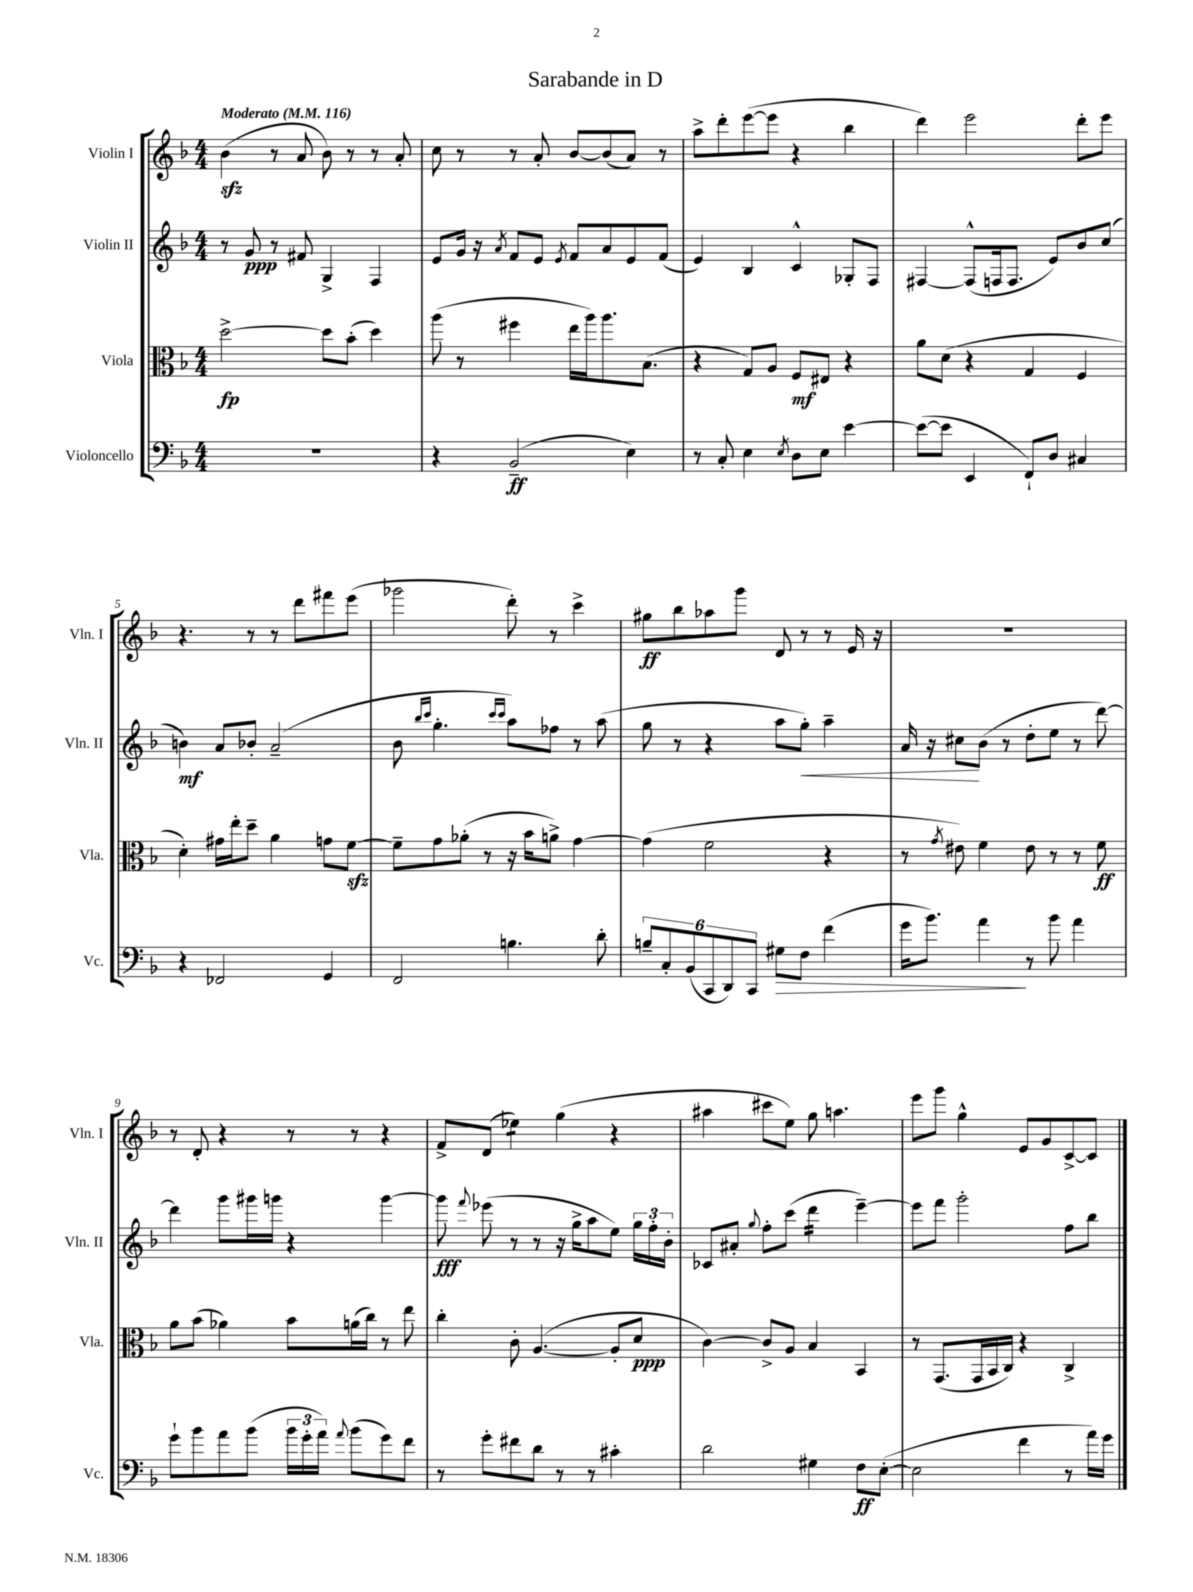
\header { title = "Sarabande in D" }
<<
\new StaffGroup <<
\new Staff = "s0" \with { instrumentName = "Violin I" shortInstrumentName = "Vln. I" } {
    \clef treble \key f \major \numericTimeSignature \time 4/4 \tempo "Moderato" 4 = 116
    \autoBeamOff bes'4\sfz( r8 a'8 bes'8) r8 r8 a'8-. |
    c''8 r8 r8 a'8-. bes'8[~ bes'8( a'8]) r8 |
    a''8[-> d'''8-. e'''8~( e'''8] r4 bes''4 |
    d'''4) e'''2 d'''8[-. e'''8] |
    r4. r8 r8 d'''8[ fis'''8 e'''8]( |
    ges'''2 d'''8-.) r8 c'''4-> |
    gis''8[\ff bes''8 aes''8 g'''8] d'8 r8 r8 e'16 r16 |
    R1 |
    r8 d'8-. r4 r8 r8 r4 |
    f'8[-> d'8]( ees''4:8) g''4( r4 |
    ais''4 cis'''8[ e''8]) g''8 a''4. |
    e'''8[ g'''8] g''4-^ e'8[ g'8 c'8~-> c'8] \bar "|." |
}
\new Staff = "s1" \with { instrumentName = "Violin II" shortInstrumentName = "Vln. II" } {
    \clef treble \key f \major \numericTimeSignature \time 4/4
    \autoBeamOff r8 g'8\ppp r8 fis'8 g4-> f4 |
    e'8[ g'16] r16 \acciaccatura { a'8 } f'8[ e'8] \acciaccatura { e'8 } f'8[ a'8 e'8 f'8]( |
    e'4) bes4 c'4-^ ges8[-. f8] |
    fis4~ fis8[-^( f16 f8.] e'8[) bes'8 c''8]( |
    b'4\mf) a'8[ bes'8]-. a'2--( |
    bes'8 \grace { bes''16[ c'''16] } g''4.-. \grace { c'''16[ c'''16] } a''8[) fes''8] r8 a''8( |
    g''8 r8 r4 a''8[ g''8]-.\<) a''4-- |
    a'16 r16 cis''8[\! bes'8]( r8 d''8[-. e''8] r8 d'''8~) |
    d'''4 g'''8[ gis'''16 g'''16] r4 g'''4~ |
    g'''8\fff \appoggiatura { f'''8 } ees'''8( r8 r8 r16 g''16[-> a''8 e''8]) \tuplet 3/2 { g''16[ f''16-. bes'16]-. } |
    ces'8[ ais'8]-. \appoggiatura { g''8 } f''8[-. c'''8]( d'''4:16 e'''4~--) |
    e'''8[ f'''8] g'''2-. f''8[ bes''8] \bar "|." |
}
\new Staff = "s2" \with { instrumentName = "Viola" shortInstrumentName = "Vla." } {
    \clef alto \key f \major \numericTimeSignature \time 4/4
    \autoBeamOff d''2~->\fp d''8[ bes'8]-.( d''4) |
    a''8( r8 fis''4 e''16[ a''16) a''8. bes8.]( |
    r4 g8[) a8] f8[\mf eis8] r4 |
    a'8[ d'8]( r4 g4 f4 |
    d'4-.) gis'16[ e''16-. d''8]-- a'4 g'8[ f'8]~\sfz |
    f'8[-- g'8 aes'8]-.( r8 r16 bes'16[ a'8]->) g'4~ |
    g'4( f'2 r4 |
    r8 \acciaccatura { g'8 } eis'8) f'4 eis'8 r8 r8 f'8\ff |
    a'8[ bes'8]( aes'4) bes'8[ a'16( c''16]) r8 e''8 |
    c''4-. c'8-. a4.~( a8[-. d'8]\ppp |
    c'4~) c'8[-> a8] bes4 bes,4 |
    r8 g,8.[( g,16 bes,16 c16]) r4 c4-> \bar "|." |
}
\new Staff = "s3" \with { instrumentName = "Violoncello" shortInstrumentName = "Vc." } {
    \clef bass \key f \major \numericTimeSignature \time 4/4
    \autoBeamOff R1 |
    r4 bes,2--\ff( e4) |
    r8 c8-. e4 \acciaccatura { e8 } d8[ e8] e'4~ |
    e'8[~( e'8] e,4 f,8[-!) d8] cis4 |
    r4 fes,2 g,4 |
    f,2 b4. d'8-. |
    \tuplet 6/4 { b8[-- c8-. bes,8( c,8 d,8) c,8] } gis8[\> f8] f'4( |
    g'16[ bes'8.]) a'4\! r8 bes'8 a'4 |
    g'8[-! bes'8 a'8 bes'8]( \tuplet 3/2 { bes'16[ g'16-. a'16]) } \appoggiatura { a'8 } bes'8[( g'8) f'8] |
    r8 g'8[-. fis'8 d'8] r8 r8 cis'4-. |
    d'2 gis4 f8[\ff e8]~-.( |
    e2 f'4 r8 a'16[) g'16] \bar "|." |
}
>>
>>
